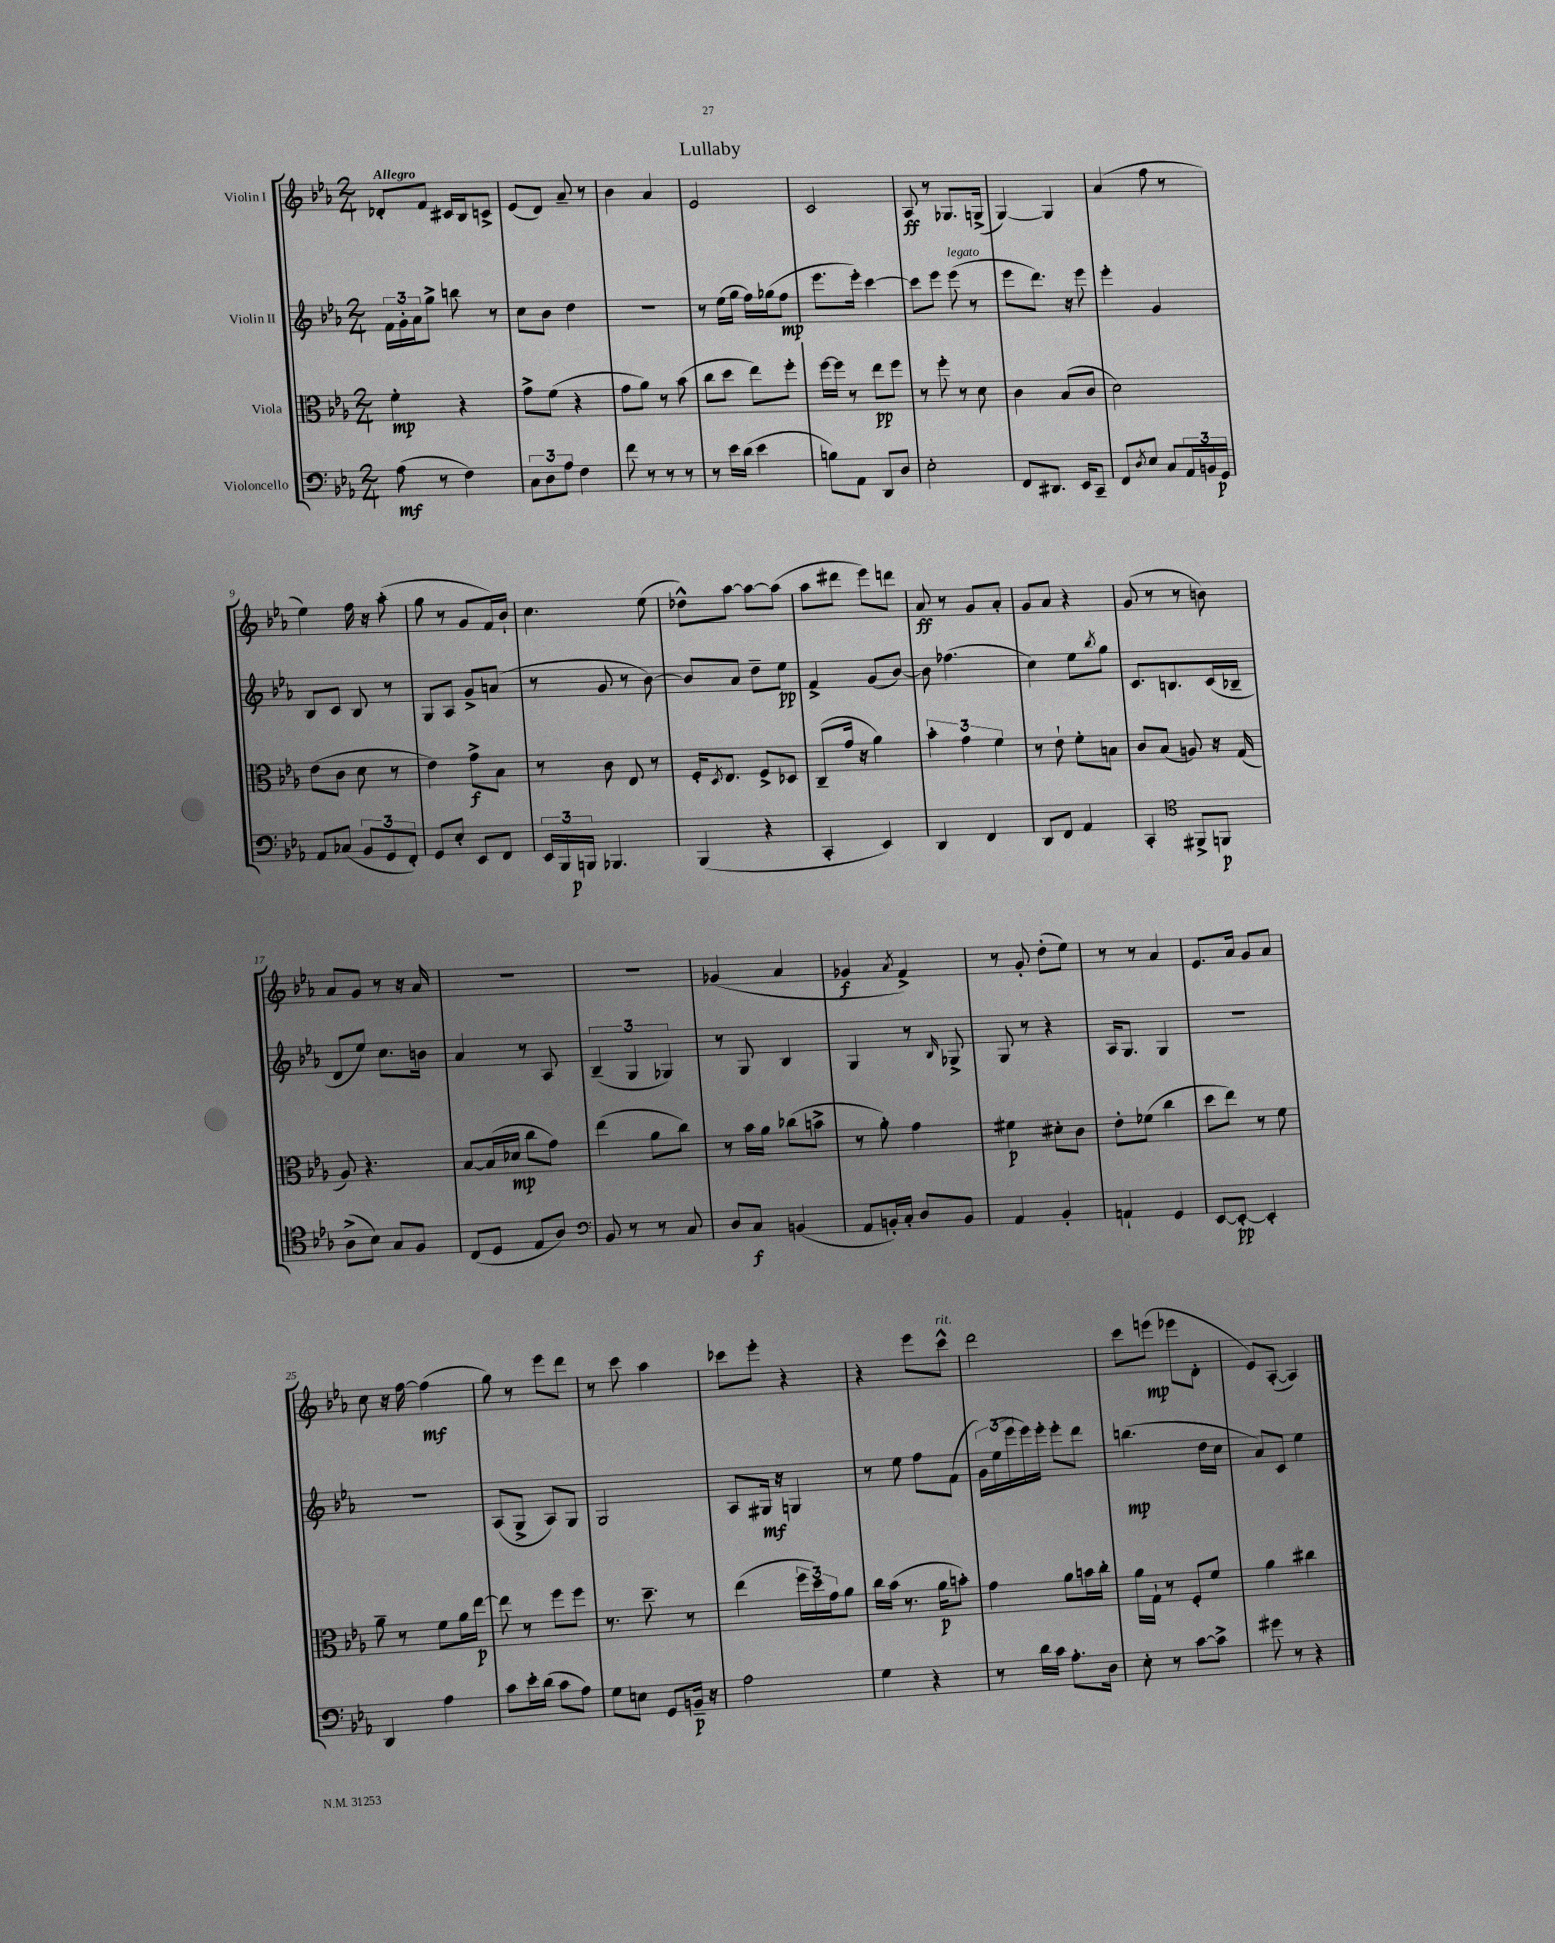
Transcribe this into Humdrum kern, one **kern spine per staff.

**kern	**kern	**kern	**kern
*staff4	*staff3	*staff2	*staff1
*clefF4	*clefC3	*clefG2	*clefG2
*k[b-e-a-]	*k[b-e-a-]	*k[b-e-a-]	*k[b-e-a-]
*M2/4	*M2/4	*M2/4	*M2/4
(8A-	4f'	24f	8d-'
.	.	24g'	.
.	.	24a-	.
8r	.	8gg^	8f
4F)	4r	8bb	16c#
.	.	.	16B-
.	.	8r	8c^
=	=	=	=
12C	8g^	8cc	(8e-
12D	.	.	.
.	(8f	8b-	8d)
12A-	.	.	.
4F	4r	4dd	8a-~
.	.	.	8r
=	=	=	=
8f	8g	2r	4b-
8r	8a-)	.	.
8r	8r	.	4a-
8r	(8b-	.	.
=	=	=	=
8r	8cc	8r	2e-
16e-	8dd	(16ee-	.
(16d	.	16gg	.
4e-	8ee-)	16ff)	.
.	.	(16gg-	.
.	8ff'	8ff	.
=	=	=	=
8B)	[16ff	8.eee-	2c
.	16ff]	.	.
8AA-	8r	.	.
.	.	16eee-')	.
8DD	8ee-	[4ccc	.
8D	8ff	.	.
=	=	=	=
2E-'	8r	8ccc]	8A-
.	8ff'	8eee-	8r
.	8r	(8eee-	8.G-
.	8d	8r	.
.	.	.	(16G^
=	=	=	=
8FF	4c	8eee-	[4G)
8.DD#	.	8.ddd)	.
.	(8B-	.	4G]
16EE-	.	16r	.
8CC~	8c	8eee-	.
=	=	=	=
8FF	2d)	4eee-'	(4a-
8qD	.	.	.
8E-	.	.	.
8C	.	4g	8ff
24AA-	.	.	8r
24BB	.	.	.
24GG	.	.	.
=	=	=	=
8AA-	(8e-	8B-	4ee-)
(8C-	8c	8c	.
12BB-	8d	8B-	16ff
.	.	.	16r
12GG	.	.	.
.	8r	8r	(8aa-'
12FF')	.	.	.
=	=	=	=
8GG	4e-)	8G	8gg
8E-'	.	8A-	8r
8EE-	8g^	8g^	8g
8FF	8B-	(8a	16f)
.	.	.	16b-`
=	=	=	=
24EE-	8r	8r	4.cc
24BBB-	.	.	.
24BBB	.	.	.
4.BBB-	8c	8g	.
.	8E-	8r	.
.	8r	[8b-)	(8ee-
=	=	=	=
(4BBB-	16F'	8b-]	8dd-^^)
.	8qD	.	.
.	8.E-	.	.
.	.	8a-	[8aa-
4r	8F^	8dd~	8aa-_
.	8D-	8ee-	(8aa-]
=	=	=	=
4CC'	(8C~	4f^	8aa-
.	16g	.	8ddd#
.	16r	.	.
4EE-)	4a-)	(8g	8eee-)
.	.	[8b-)	8ddd
=	=	=	=
4DD	6b-'	8b-]	8a-
.	.	(4.ff-	8r
.	6g	.	.
4FF	.	.	8g
.	6f	.	.
.	.	.	8a-'
=	=	=	=
8DD	8r	4cc)	8g
8FF	8e-`	.	8a-
4AA-	8f'	8ee-	4r
.	.	8qbb-	.
.	8B	8gg	.
=	=	=	=
4CC'	8c	8.c	(8g
.	(8B-	.	8r
.	.	8.B	.
*clefC4	*	*	*
8FF#^	8A)	.	8r
8FF	16r	(16c	8b)
.	(16G	16B-~	.
=	=	=	=
(8A-^	8A-)	8d	8a-
8B-)	4.r	8ee-)	8g
8G	.	8.cc	8r
8F	.	.	16r
.	.	16b	16a-
=	=	=	=
(8C	[8B-	4a-	2r
8D	(16B-]	.	.
.	16d-	.	.
8E-	8cc	8r	.
8A-)	8g)	8A-	.
=	=	=	=
*clefF4	*	*	*
8BB-	(4ee-	(6B-~	2r
8r	.	.	.
.	.	6G	.
8r	8a-	.	.
.	.	6G-)	.
8C	8cc)	.	.
=	=	=	=
8D	8r	8r	(4g-
8C	16b-	8G	.
.	16a-	.	.
(4BB	(8cc-	4B-	4a-
.	8b^	.	.
=	=	=	=
8AA-	8r	4G	4g-
16BB')	8a-')	.	.
16C'	.	.	.
.	.	.	8qa-
8D	4g	8r	4f^)
.	.	16qqB-	.
8BB	.	8G-^	.
=	=	=	=
4AA-	4f#	8G	8r
.	.	8r	8g'
4BB-'	8d#'	4r	(8dd'
.	8c	.	8ee-)
=	=	=	=
4AA`	8e-'	16A-	8r
.	.	8.G	.
.	(8f-	.	8r
4GG	4cc	4G	4a-
=	=	=	=
[8EE-	8dd	2r	8.e-
8EE-'_	8ee-)	.	.
.	.	.	16a-
4EE-']	8r	.	8g
.	8f	.	8a-
=	=	=	=
4DD	8a-~	2r	8cc
.	8r	.	16r
.	.	.	[16ff
4A-	8f	.	(4ff]
.	16a-	.	.
.	[16ee-	.	.
=	=	=	=
8c	8ee-]	(8A-	8gg)
16e-'	8r	8G^	8r
(16d	.	.	.
8c	8ff	8A-)	8eee-
8A-)	8ff	8G	8ddd
=	=	=	=
8G	8.r	2G	8r
8E	.	.	8ccc
.	8.dd~	.	.
8GG	.	.	4aa-
16BB~	8r	.	.
16r	.	.	.
=	=	=	=
2A-	(4ee-	8A-	8ccc-
.	.	16G#	8eee-'
.	.	16r	.
.	24ff	4G	4r
.	24dd)	.	.
.	24g	.	.
.	8a-	.	.
=	=	=	=
4G	16cc	8r	4r
.	(16b-	.	.
.	8.r	8ee-	.
4r	.	8ff	8eee-
.	16a-	.	.
.	8b')	(8f	8ccc^^
=	=	=	=
8r	4g	24g)	2ddd
.	.	(24ee-	.
.	.	24eee-	.
16d	.	16eee-)	.
16c	.	16eee-'	.
8.A-'	8a-	8eee-'	.
.	16b	8ddd	.
16D	16cc'	.	.
=	=	=	=
8E-'	16a-	(4.bb	8ccc
.	16G`	.	.
8r	8r	.	(8eee
[8c	8F'	.	8eee-
8c^]	8f	16dd	8d'
.	.	16cc	.
=	=	=	=
8g#	4a-	8a-)	8e-)
8r	.	8c	([8A-'
4r	4cc#	4ee-	4A-])
==	==	==	==
*-	*-	*-	*-
